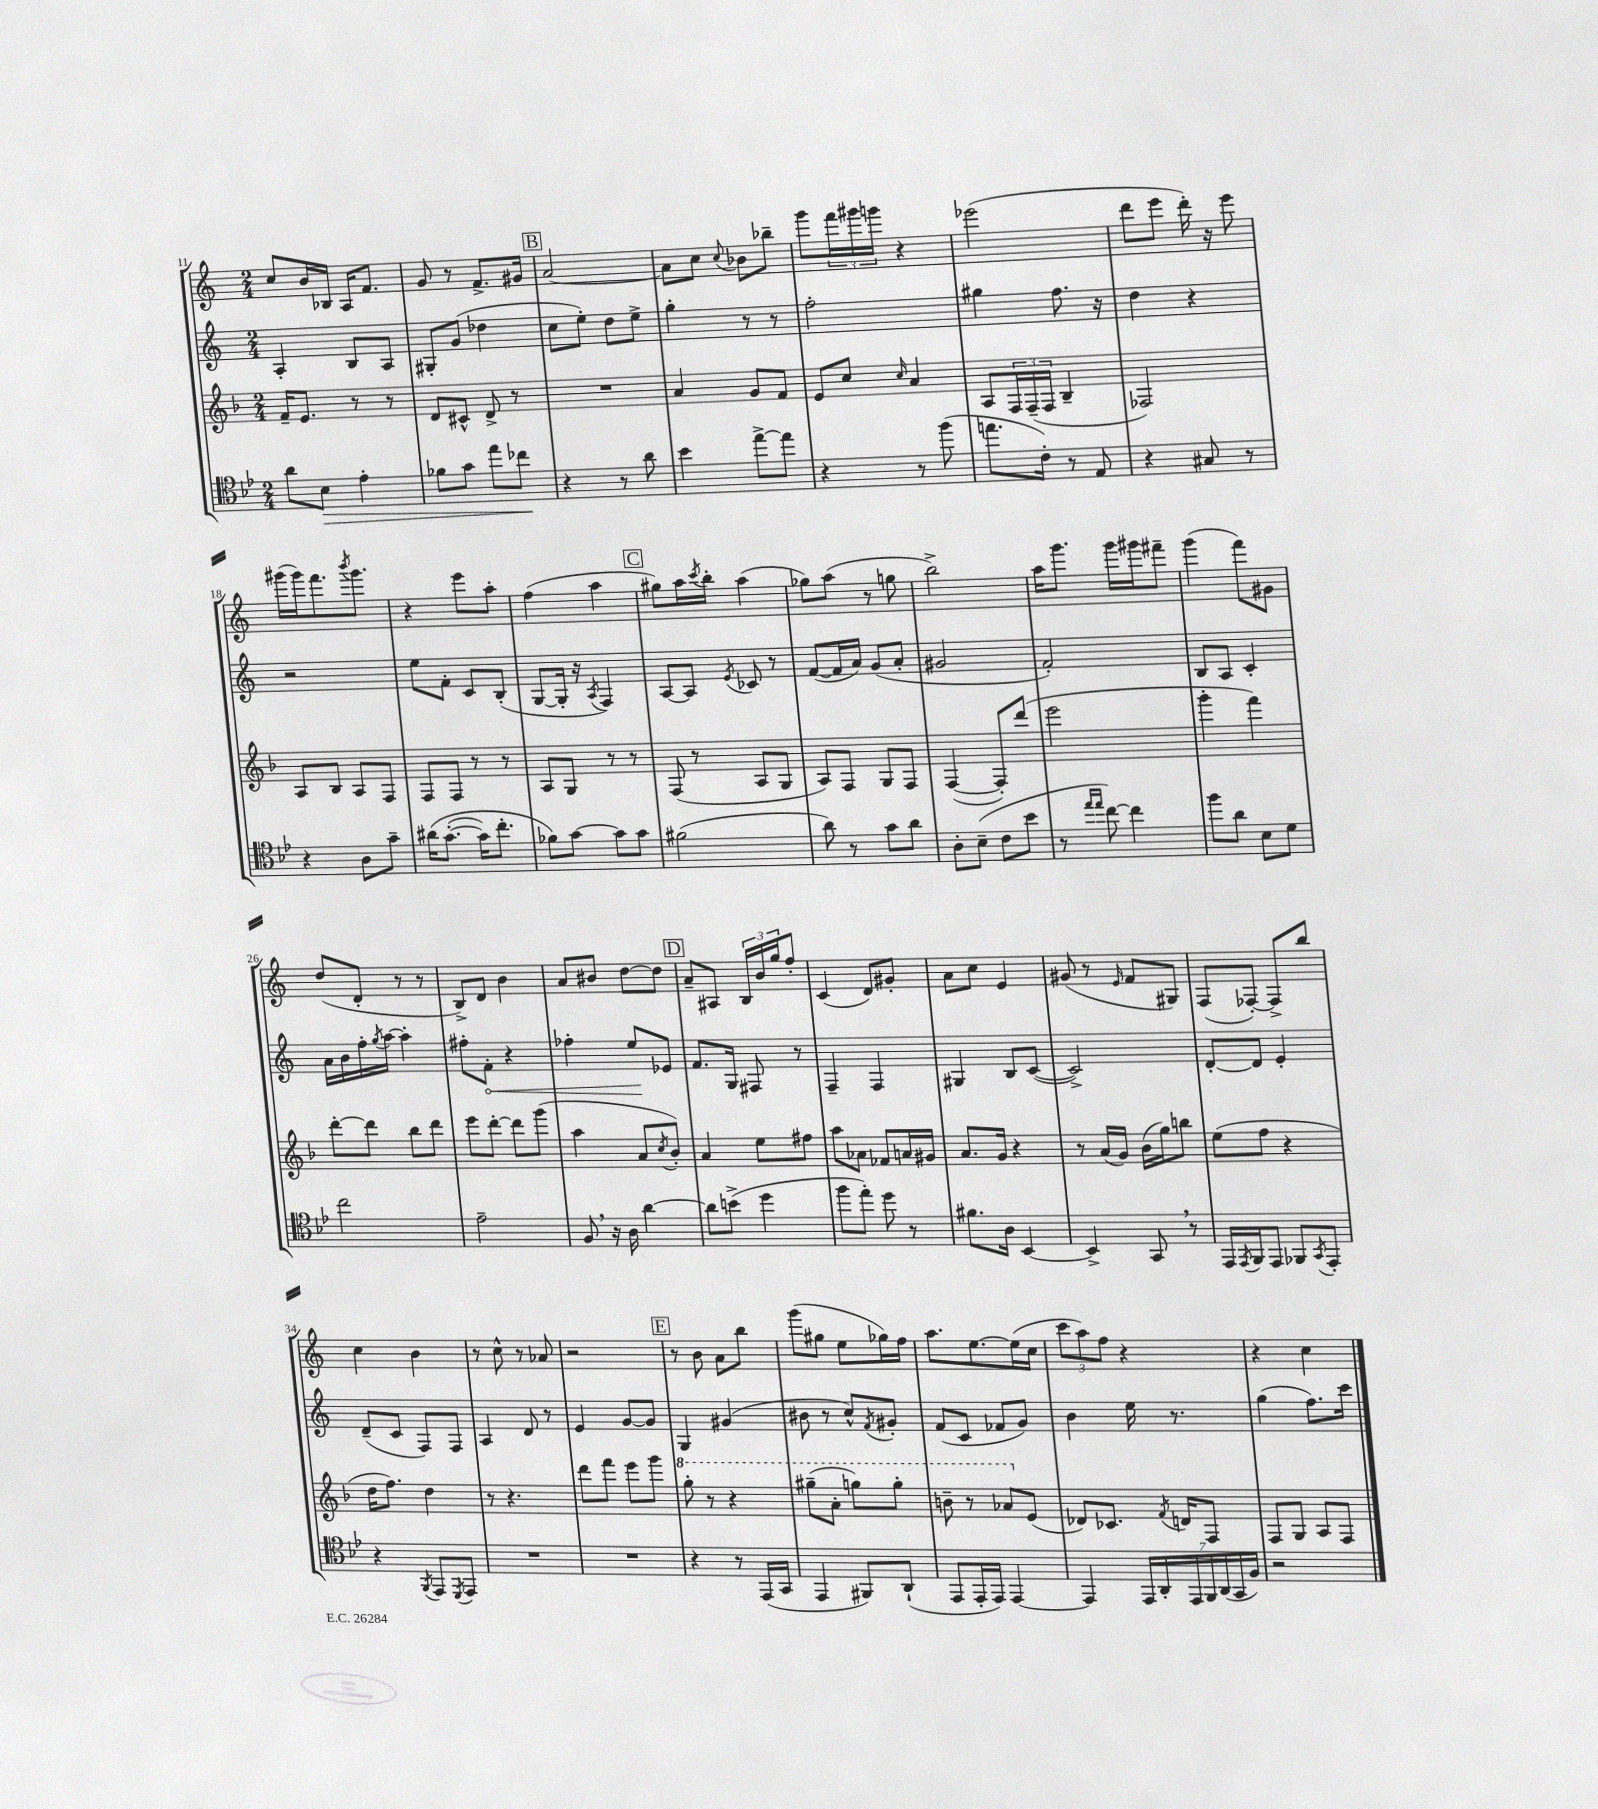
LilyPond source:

<<
\new StaffGroup <<
\new Staff = "s0" {
    \clef treble \key c \major \numericTimeSignature \time 2/4
    c''8 b'16 bes16 a16 f'8. |
    g'8 r8 f'8.-> gis'16 |
    \mark \markup { \box "B" } a'2~ |
    a'8 c''8 \appoggiatura { c''8 } bes'8 bes''8-- |
    g'''8 \tuplet 3/2 { f'''16 gis'''16 g'''16 } r4 |
    ees'''2( |
    d'''8 e'''8 d'''16-.) r16 e'''8 |
    gis'''16( gis'''16) f'''8. \acciaccatura { b'''8 } gis'''8. |
    r4 e'''8 a''8-. |
    f''4( a''4 |
    \mark \markup { \box "C" } gis''8) a''16 \acciaccatura { c'''8 } b''16-. a''4( |
    ges''8) a''8( r8 g''8 |
    b''2->) |
    a''16 g'''8. g'''16 gis'''16 fis'''8-- |
    g'''4( f'''8) gis'8 |
    d''8( d'8-. r8 r8 |
    b8->) d'8 b'4 |
    a'8 bis'8 d''8~ d''8 |
    \mark \markup { \box "D" } a'8-- ais8 \tuplet 3/2 { b16 b'16 g''16 } f''8-. |
    c'4( d'8) gis'8-. |
    a'8 c''8 e'4 |
    gis'8( r8 \grace { e'16 } f'8 gis8) |
    f8( fes8~-.) fes8-> b''8 |
    c''4 b'4 |
    r8 c''8-^ r8 aes'8 |
    r2 |
    \mark \markup { \box "E" } r8 b'8 a'8 b''8 |
    g'''8( gis''8 e''8 ges''16) f''16 |
    a''8. e''8.~ e''16( c''16 |
    \tuplet 3/2 { c'''8 a''8) f''8 } r4 |
    r4 c''4 \bar "|." |
}
\new Staff = "s1" {
    \clef treble \key c \major \numericTimeSignature \time 2/4
    a4-. b8 a8 |
    gis8-. g'8( des''4 |
    \mark \markup { \box "B" } c''8 e''8-.) d''8 e''8-> |
    g''4-. r8 r8 |
    f''2-. |
    gis''4 f''8. r16 |
    d''4 r4 |
    r2 |
    e''8 f'8-. c'8 b8-.( |
    g8~ g16-. r16 \acciaccatura { a8 } f4) |
    \mark \markup { \box "C" } a8~ a8 \acciaccatura { e'8 } ces'8 r8 |
    f'8~( f'16 a'16) g'8( a'8-. |
    gis'2 |
    f'2-.) |
    b8 a8 c'4-. |
    a'16 b'16 f''16-. \acciaccatura { g''8 } a''16~ a''4-. |
    fis''8-. \once \override Hairpin.circled-tip = ##t f'8-.\< r4 |
    fes''4-. e''8\! ees'8 |
    \mark \markup { \box "D" } f'8. g16 fis8 r8 |
    f4-- f4 |
    gis4 b8 c'8~( |
    c'2->) |
    d'8~-. d'8 e'4-. |
    d'8--( c'8 f8) f8 |
    a4 d'8 r8 |
    e'4 g'8~ g'8 |
    \mark \markup { \box "E" } g4 gis'4( |
    bis'8 r8 c''8-^) \acciaccatura { f'8 } gis'8-. |
    f'8( c'8 fes'8 g'8) |
    b'4 e''16 r8. |
    g''4( f''8.) c'''16 \bar "|." |
}
\new Staff = "s2" {
    \clef treble \key f \major \numericTimeSignature \time 2/4
    f'16-- e'8. r8 r8 |
    d'8 cis'8-^ d'8-> r8 |
    \mark \markup { \box "B" } R2 |
    a'4 g'8 f'8 |
    e'8 c''8 \grace { c''16 } a'4 |
    a8 \tuplet 3/2 { f16 f16--( f16 } bes4-- |
    fes2) |
    a8 bes8 a8 f8 |
    f8 f8 r8 r8 |
    a8 g8 r8 r8 |
    \mark \markup { \box "C" } f8( r8 a8 g8 |
    a8) f8 g8 f8 |
    f4~( f8-.) d'''8( |
    e'''2 |
    g'''4-. f'''4) |
    d'''8~-. d'''8 bes''8 d'''8 |
    e'''8 d'''8~-. d'''8 g'''8( |
    a''4 a'8 \acciaccatura { c''8 } bes'8-.) |
    \mark \markup { \box "D" } a'4 e''8 fis''8 |
    a''8 aes'8 fes'8 a'16 gis'16 |
    a'8. g'16 r4 |
    r8 a'16( g'16) bes'16( g''16) b''8 |
    e''8( f''8 r4 |
    d''16 f''8.) d''4 |
    r8 r4. |
    d'''8 f'''8 e'''8 g'''8 |
    \mark \markup { \box "E" } \ottava #1 g'''8-. r8 r4 |
    gis'''8--( a''8-. g'''8) g'''8-. |
    b''8-- r8 aes''8 \ottava #0 e'8( |
    des'8) ces'8. \acciaccatura { f'8 } d'16 f8 |
    f8 g8 a8 f8 \bar "|." |
}
\new Staff = "s3" {
    \clef tenor \key bes \major \numericTimeSignature \time 2/4
    a'8 bes8\> ees'4-. |
    fes'8 g'8 ees''8 ces''8\! |
    \mark \markup { \box "B" } r4 r8 a'8 |
    bes'4 ees''8~-> ees''8 |
    r4 r8 f''8( |
    e''8. c'16-.) r8 ees8 |
    r4 gis8 r8 |
    r4 a8 g'8-- |
    ais'16\( g'8.~-.( g'16) c''8.-. |
    fes'8\) g'8~ g'8 g'8 |
    \mark \markup { \box "C" } fis'2( |
    a'8) r8 g'8 a'8 |
    a8-. bes8--( c'8 bes'8 |
    r8 \grace { ees''16 ees''16 } c''8~) c''4 |
    f''8 a'8 bes8 d'8 |
    c''2 |
    ees'2-- |
    f8 \breathe r16 a16 a'4~ |
    \mark \markup { \box "D" } a'8 b'8->( d''4 |
    f''8 ees''8-.) d''8 r8 |
    fis'8. a16 bes,4~ |
    bes,4-> g,8 \breathe r8 |
    ees,16 \acciaccatura { ees,8 } f,16 ees,8 fes,8 \acciaccatura { g,8 } ees,8-. |
    r4 \acciaccatura { f,8 } ees,8 \acciaccatura { d,8 } ees,8 |
    R2 |
    R2 |
    \mark \markup { \box "E" } r4 r8 ees,16( g,16 |
    ees,4 fis,8) a,8-!( |
    ees,8 ees,16-. ees,16) ees,4~ |
    ees,4 \tuplet 7/4 { ees,16 a,16-. ees,16 f,16 a,16( g,16 f16) } |
    r2 \bar "|." |
}
>>
>>
\layout { \context { \Score currentBarNumber = #11 } }
